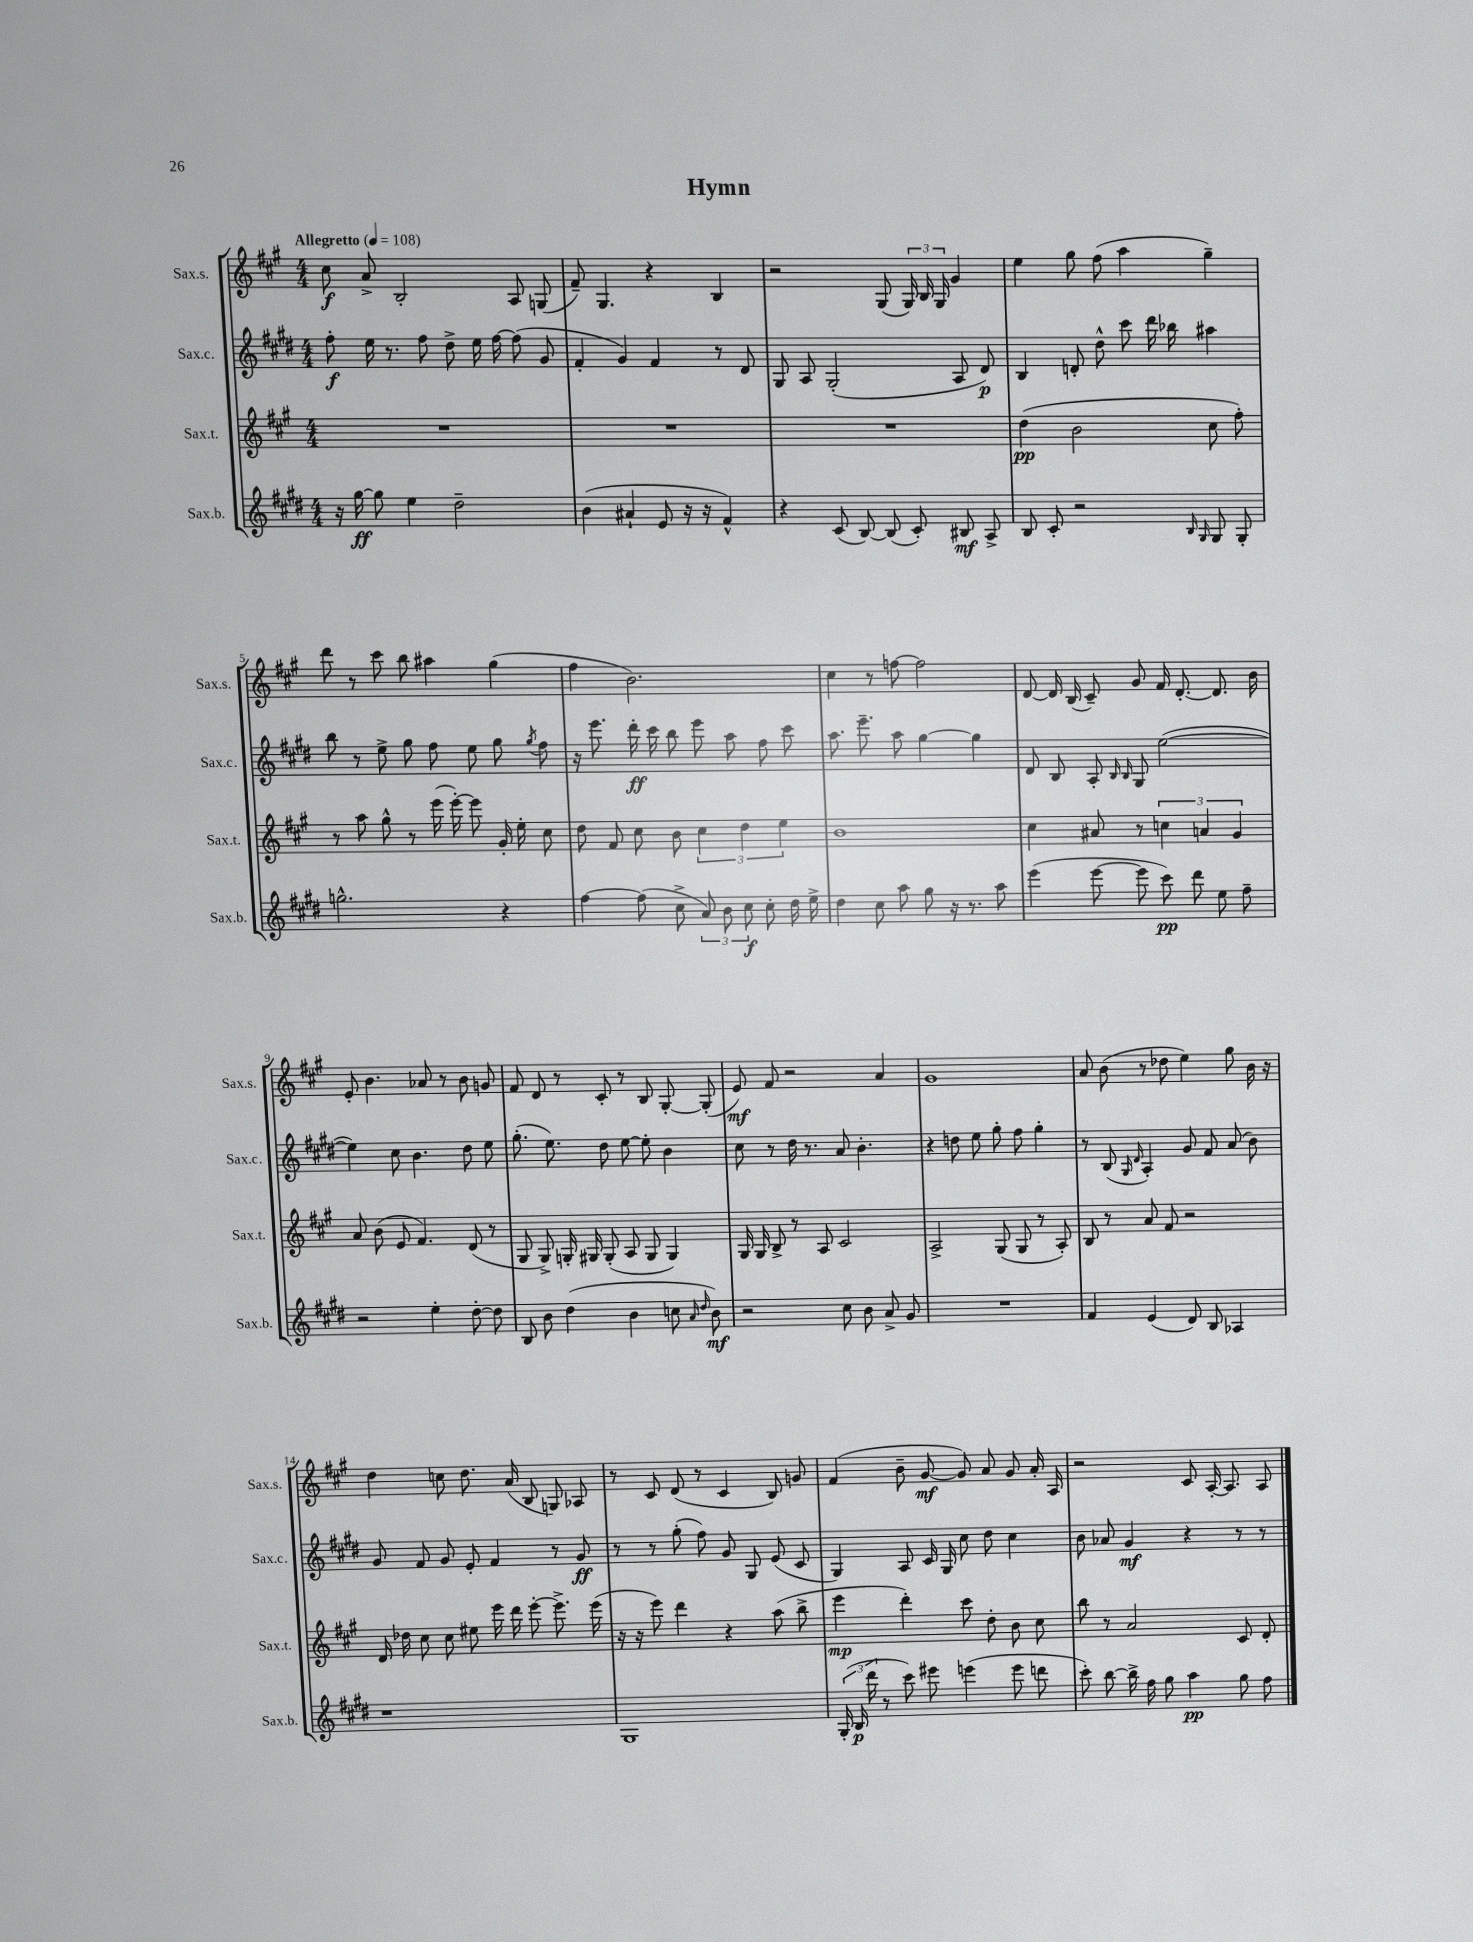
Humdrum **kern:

**kern	**dynam	**kern	**dynam	**kern	**dynam	**kern	**dynam
*part4	*part4	*part3	*part3	*part2	*part2	*part1	*part1
*staff4	*staff4	*staff3	*staff3	*staff2	*staff2	*staff1	*staff1
*I"Sax.b.	*	*I"Sax.t.	*	*I"Sax.c.	*	*I"Sax.s.	*
*I'Sax.b.	*	*I'Sax.t.	*	*I'Sax.c.	*	*I'Sax.s.	*
*clefG2	*	*clefG2	*	*clefG2	*	*clefG2	*
*k[f#c#g#d#]	*	*k[f#c#g#]	*	*k[f#c#g#d#]	*	*k[f#c#g#]	*
*M4/4	*	*M4/4	*	*M4/4	*	*M4/4	*
*MM108	*	*MM108	*	*MM108	*	*MM108	*
=1	=1	=1	=1	=1	=1	=1	=1
!	!	!	!	!	!	!LO:TX:a:B:t=Allegretto	!
16r	.	1r	.	8ff#'\	f	8cc#\	f
[16gg#\	ff	.	.	.	.	.	.
8gg#\]	.	.	.	16ee\	.	8a^/	.
.	.	.	.	8.r	.	.	.
4ee\	.	.	.	.	.	2B'/	.
.	.	.	.	8ff#\	.	.	.
2dd#~\	.	.	.	8dd#^\	.	.	.
.	.	.	.	16ee\	.	.	.
.	.	.	.	[16ff#\	.	.	.
.	.	.	.	(8ff#\]	.	8A/	.
.	.	.	.	8g#/	.	(8Gn/	.
=2	=2	=2	=2	=2	=2	=2	=2
(4b\	.	1r	.	4f#'/	.	8f#~/)	.
.	.	.	.	.	.	4.G#/	.
4a#X`/	.	.	.	4g#/)	.	.	.
8e/	.	.	.	4f#/	.	4r	.
16r	.	.	.	.	.	.	.
16r	.	.	.	.	.	.	.
4f#^^/)	.	.	.	8r	.	4B/	.
.	.	.	.	8d#/	.	.	.
=3	=3	=3	=3	=3	=3	=3	=3
4r	.	1r	.	8G#/	.	2r	.
.	.	.	.	8A/	.	.	.
(8c#/	.	.	.	(2G#'/	.	.	.
[8B/)	.	.	.	.	.	.	.
(8B/]	.	.	.	.	.	(8G#/	.
8c#'/)	.	.	.	.	.	24G#/)	.
.	.	.	.	.	.	24B/	.
.	.	.	.	.	.	24G#/	.
8B#X/	mf	.	.	8A/	.	4g#/	.
8A^/	.	.	.	8d#/)	p	.	.
=4	=4	=4	=4	=4	=4	=4	=4
8B/	.	(4dd\	pp	4B/	.	4ee\	.
8c#'/	.	.	.	.	.	.	.
2r	.	2b\	.	8dn'/	.	8gg#\	.
.	.	.	.	8dd#^^\	.	(8ff#\	.
.	.	.	.	8ccc#\	.	4aa\	.
.	.	.	.	16ddd#\	.	.	.
.	.	.	.	16bb-X\	.	.	.
16qqB/	.	.	.	.	.	.	.
16qqG#/	.	.	.	.	.	.	.
8G#/	.	8cc#\	.	4aa#X\	.	4gg#~\)	.
8G#'/	.	8ff#'\)	.	.	.	.	.
!!LO:LB:g=z
=5	=5	=5	=5	=5	=5	=5	=5
2.ggn^^\	.	8r	.	8bb\	.	8ddd\	.
.	.	8aa\	.	8r	.	8r	.
.	.	8gg#^^\	.	8ee^\	.	8ccc#\	.
.	.	8r	.	8gg#\	.	8bb\	.
.	.	(16eee\	.	8ff#\	.	4aa#X\	.
.	.	[16eee'\)	.	.	.	.	.
.	.	8eee\]	.	8ee\	.	.	.
4r	.	16g#'/	.	8gg#\	.	(4gg#\	.
.	.	16ee'\	.	.	.	.	.
.	.	.	.	8qgg#/	.	.	.
.	.	8cc#\	.	8ff#\	.	.	.
=6	=6	=6	=6	=6	=6	=6	=6
[4ff#\	.	8dd\	.	16r	.	4ff#\	.
.	.	.	.	8.eee\	.	.	.
.	.	8f#/	.	.	.	.	.
(8ff#\]	.	8cc#\	.	16ddd#'\	ff	2.b\)	.
.	.	.	.	16ccc#\	.	.	.
8cc#^\	.	8b\	.	8bb\	.	.	.
12a/)	.	6cc#\	.	8eee\	.	.	.
12b\	.	.	.	.	.	.	.
.	.	.	.	8aa\	.	.	.
12cc#\	f	6dd\	.	.	.	.	.
8cc#'\	.	.	.	8ff#\	.	.	.
.	.	6ee\	.	.	.	.	.
16dd#\	.	.	.	8ccc#\	.	.	.
16ee^\	.	.	.	.	.	.	.
=7	=7	=7	=7	=7	=7	=7	=7
4dd#\	.	1b	.	8.aa\	.	4cc#\	.
.	.	.	.	8.eee~\	.	.	.
8cc#\	.	.	.	.	.	8r	.
8aa\	.	.	.	8aa\	.	[8ffn\	.
8gg#\	.	.	.	[4gg#\	.	2ff\]	.
16r	.	.	.	.	.	.	.
8.r	.	.	.	.	.	.	.
.	.	.	.	4gg#\]	.	.	.
8aa\	.	.	.	.	.	.	.
=8	=8	=8	=8	=8	=8	=8	=8
(4eee\	.	4cc#\	.	8d#/	.	[8d/	.
.	.	.	.	8B/	.	16d/]	.
.	.	.	.	.	.	(16B/	.
[8eee\	.	8a#X/	.	8A'/	.	8c#~/)	.
.	.	.	.	16qqB/	.	.	.
.	.	.	.	16qqB/	.	.	.
8eee\]	.	8r	.	8G#/	.	8g#/	.
8ccc#\)	pp	6ccn\	.	([2ee\	.	16f#/	.
.	.	.	.	.	.	[8.d'/	.
8ddd#\	.	.	.	.	.	.	.
.	.	6an/	.	.	.	.	.
8ee\	.	.	.	.	.	8.d/]	.
.	.	6g#/	.	.	.	.	.
8ff#~\	.	.	.	.	.	.	.
.	.	.	.	.	.	16b\	.
!!LO:LB:g=z
=9	=9	=9	=9	=9	=9	=9	=9
2r	.	8a/	.	4ee\])	.	8e'/	.
.	.	(8b\	.	.	.	4.b\	.
.	.	8e/	.	8cc#\	.	.	.
.	.	4.f#/)	.	4.b\	.	.	.
4ee'\	.	.	.	.	.	8a-X/	.
.	.	.	.	.	.	8r	.
[8dd#'\	.	(8d/	.	8dd#\	.	8b\	.
8dd#\]	.	8r	.	8ee\	.	8gn/	.
=10	=10	=10	=10	=10	=10	=10	=10
8B/	.	8G#/	.	(8.gg#'\	.	8f#/	.
8b\	.	8G#^/)	.	.	.	8d/	.
.	.	.	.	8.ee\)	.	.	.
(4dd#\	.	16Gn'/	.	.	.	8r	.
.	.	16G#X/	.	.	.	.	.
.	.	(8G#'/	.	8dd#\	.	8c#'/	.
4b\	.	8A/	.	[8ee\	.	8r	.
.	.	8G#/	.	8ee'\]	.	8B/	.
8ccn\	.	4G#/)	.	4b\	.	[8G#'/	.
16qqa/	.	.	.	.	.	.	.
16qqdd#/	.	.	.	.	.	.	.
8b\)	mf	.	.	.	.	(8G#'/]	.
=11	=11	=11	=11	=11	=11	=11	=11
2r	.	16G#/	.	8cc#\	.	8e/)	mf
.	.	16G#/	.	.	.	.	.
.	.	8B^/	.	8r	.	8f#/	.
.	.	8r	.	16dd#\	.	2r	.
.	.	.	.	8.r	.	.	.
.	.	8A/	.	.	.	.	.
8cc#\	.	2c#/	.	8a/	.	.	.
8b\	.	.	.	4.b'\	.	.	.
8a^/	.	.	.	.	.	4a/	.
8g#/	.	.	.	.	.	.	.
=12	=12	=12	=12	=12	=12	=12	=12
1r	.	2A^/	.	4r	.	1g#	.
.	.	.	.	8ddn\	.	.	.
.	.	.	.	8ee\	.	.	.
.	.	(8G#/	.	8gg#'\	.	.	.
.	.	8G#/	.	8ff#\	.	.	.
.	.	8r	.	4gg#'\	.	.	.
.	.	8A'/)	.	.	.	.	.
=13	=13	=13	=13	=13	=13	=13	=13
4f#/	.	8B/	.	8r	.	8a/	.
.	.	8r	.	(8B/	.	(8b\	.
.	.	.	.	16qqG#/	.	.	.
.	.	.	.	16qqd#/	.	.	.
(4e/	.	8a/	.	4A'/)	.	8r	.
.	.	8f#/	.	.	.	8dd-X\	.
8d#/)	.	2r	.	8g#/	.	4ee\)	.
8B/	.	.	.	8f#/	.	.	.
4A-X/	.	.	.	(8a/	.	8gg#\	.
.	.	.	.	8b\)	.	16b\	.
.	.	.	.	.	.	16r	.
!!LO:LB:g=z
=14	=14	=14	=14	=14	=14	=14	=14
1r	.	16d/	.	8g#/	.	4dd\	.
.	.	16dd-X\	.	.	.	.	.
.	.	8cc#\	.	8f#/	.	.	.
.	.	8cc#\	.	8g#/	.	8ccn\	.
.	.	8ee#X\	.	8e'/	.	8.dd\	.
.	.	16eee\	.	4f#/	.	.	.
.	.	16ddd\	.	.	.	(16a/	.
.	.	[8eee'\	.	.	.	8B/	.
.	.	8.eee^\]	.	8r	.	8Gn/)	.
.	.	.	.	8g#/	ff	8A-X/	.
.	.	(16eee\	.	.	.	.	.
=15	=15	=15	=15	=15	=15	=15	=15
1G#	.	16r	.	8r	.	8r	.
.	.	16r	.	.	.	.	.
.	.	8eee\)	.	8r	.	8c#/	.
.	.	4ddd\	.	(8gg#'\	.	(8d/	.
.	.	.	.	8ff#\)	.	8r	.
.	.	4r	.	8g#/	.	4c#/	.
.	.	.	.	8G#/	.	.	.
.	.	(8aa\	.	(8e/	.	8B/)	.
.	.	8bb^\	.	8c#/	.	8gn/	.
=16	=16	=16	=16	=16	=16	=16	=16
(24G#'/	.	4eee\	mp	4G#/)	.	(4f#/	.
24B/	p	.	.	.	.	.	.
24ddd#\	.	.	.	.	.	.	.
8r	.	.	.	.	.	.	.
8ccc#\)	.	4ddd'\)	.	8A/	.	8b~\	.
8eee#X\	.	.	.	16c#/	.	[8g#/	mf
.	.	.	.	16G#/	.	.	.
(4eeen\	.	8ccc#\	.	8cc#\	.	8g#/])	.
.	.	8dd'\	.	8dd#\	.	8a/	.
8eee\	.	8b\	.	4cc#\	.	8g#/	.
8dddn\	.	8cc#\	.	.	.	16a'/	.
.	.	.	.	.	.	16A/	.
=17	=17	=17	=17	=17	=17	=17	=17
8ccc#'\)	.	8bb\	.	8b\	.	2r	.
[8bb\	.	8r	.	8a-X/	.	.	.
16bb^\]	.	2a/	.	4g#/	mf	.	.
16ff#\	.	.	.	.	.	.	.
8gg#\	.	.	.	.	.	.	.
4aa\	pp	.	.	4r	.	8c#/	.
.	.	.	.	.	.	[16A'/	.
.	.	.	.	.	.	8.A/]	.
8gg#\	.	8c#/	.	8r	.	.	.
8ff#\	.	8d'/	.	8r	.	8A/	.
==	==	==	==	==	==	==	==
*-	*-	*-	*-	*-	*-	*-	*-
